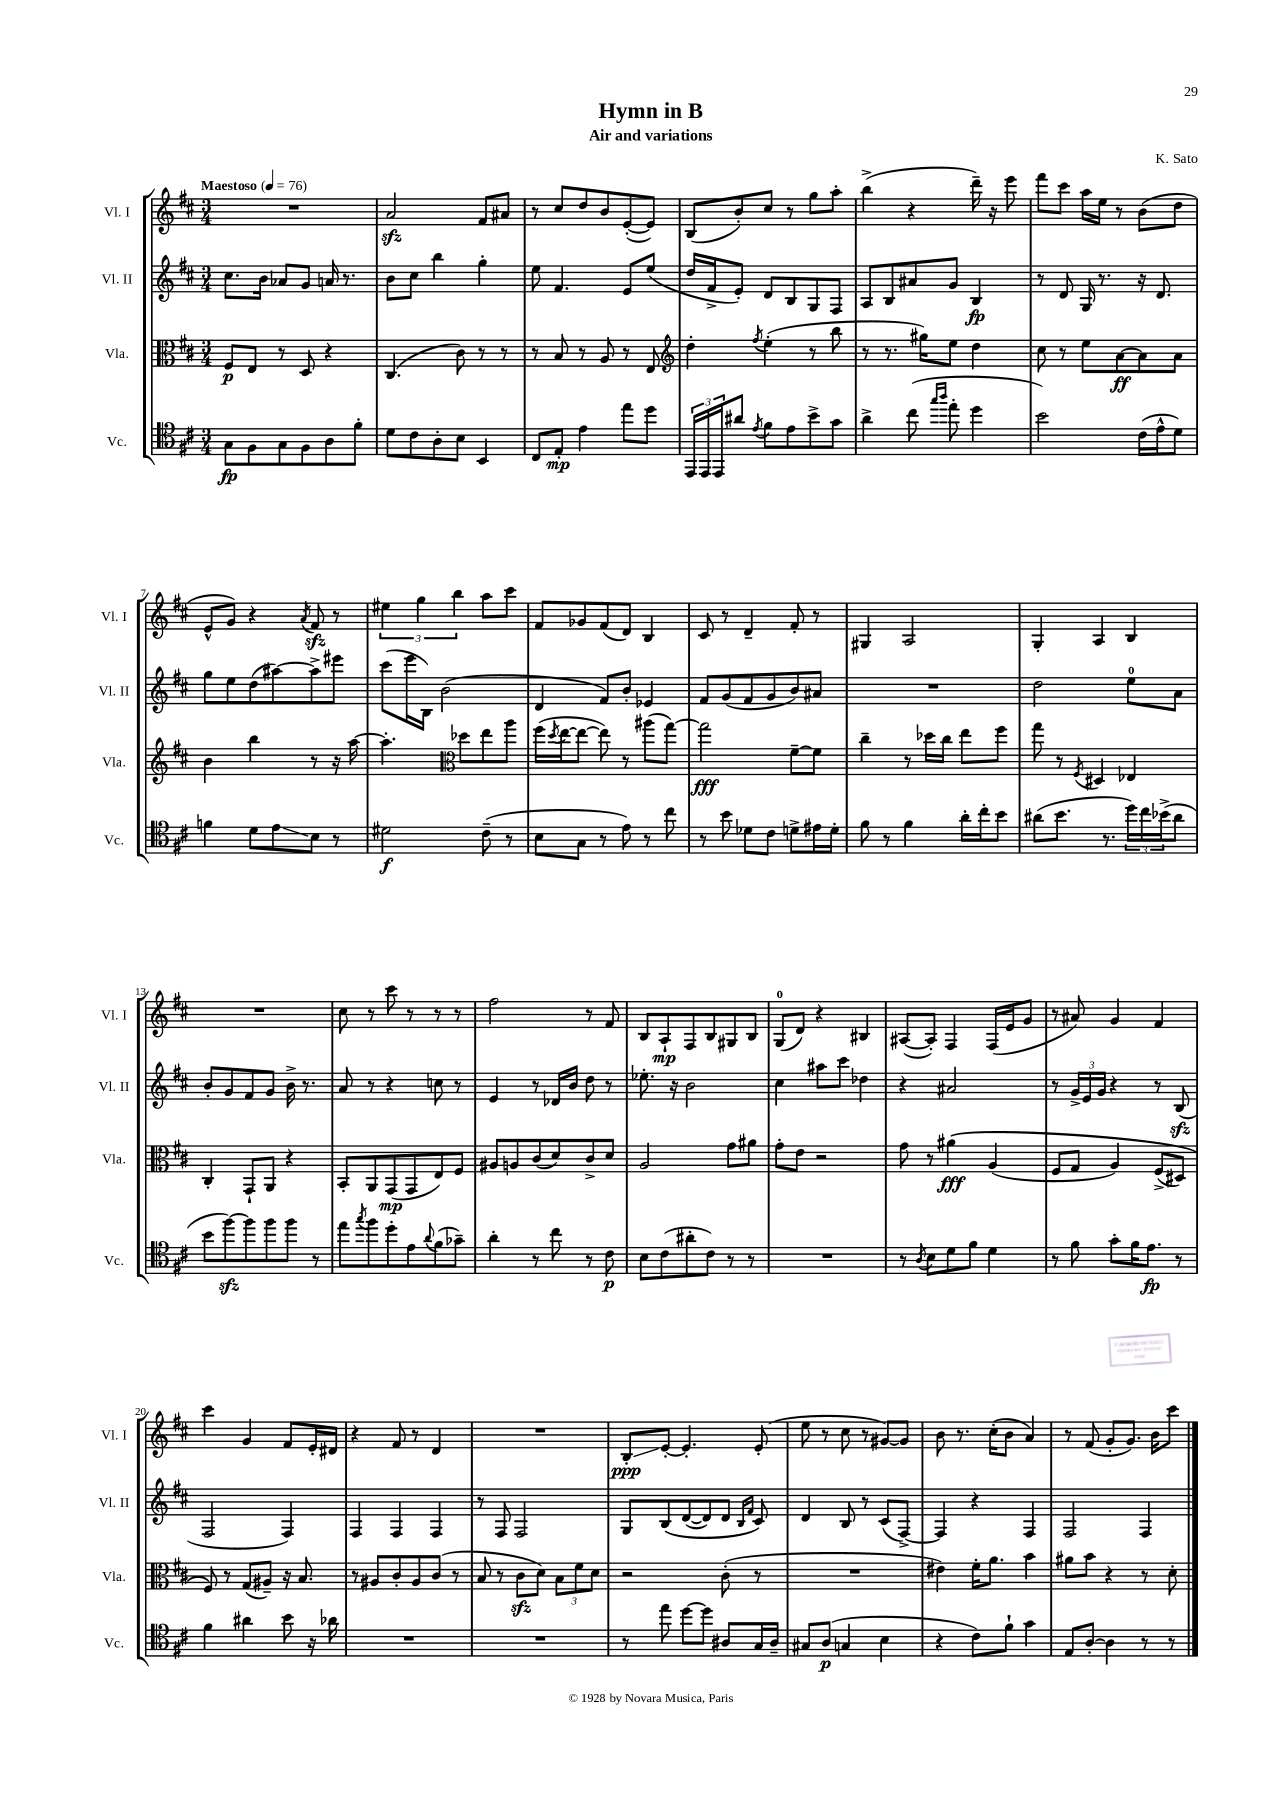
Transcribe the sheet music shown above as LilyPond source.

\header { title = "Hymn in B" composer = "K. Sato" subtitle = "Air and variations" }
<<
\new StaffGroup <<
\new Staff = "s0" \with { instrumentName = "Vl. I" shortInstrumentName = "Vl. I" } {
    \clef treble \key d \major \numericTimeSignature \time 3/4 \tempo "Maestoso" 4 = 76
    R2. |
    a'2\sfz fis'8 ais'8 |
    r8 cis''8 d''8 b'8 e'8~-.( e'8) |
    b8( b'8-.) cis''8 r8 g''8 a''8-. |
    b''4->( r4 d'''16--) r16 e'''8 |
    fis'''8 cis'''8 a''16 e''16 r8 b'8( d''8 |
    e'8-^ g'8) r4 \acciaccatura { a'8 } fis'8\sfz r8 |
    \tuplet 3/2 { eis''4 g''4 b''4 } a''8 cis'''8 |
    fis'8 ges'8 fis'8( d'8) b4 |
    cis'8 r8 d'4-- fis'8-. r8 |
    gis4 a2 |
    g4-. a4 b4 |
    R2. |
    cis''8 r8 cis'''8 r8 r8 r8 |
    fis''2 r8 fis'8 |
    b8 a8-!\mp fis8 b8 gis8 b8 |
    g8-0( d'8) r4 bis4 |
    ais8~( ais8-.) fis4 fis16( e'16 g'8 |
    r8 ais'8) g'4 fis'4 |
    cis'''4 g'4 fis'8 e'16-. dis'16 |
    r4 fis'8 r8 d'4 |
    R2. |
    b8-.\glissando\ppp e'8~-. e'4.-. e'8-.( |
    e''8 r8 cis''8 r8 gis'8~) gis'8 |
    b'8 r8. cis''16-.( b'8 a'4) |
    r8 fis'8( g'8-. g'8.) b'16 cis'''8 \bar "|." |
}
\new Staff = "s1" \with { instrumentName = "Vl. II" shortInstrumentName = "Vl. II" } {
    \clef treble \key d \major \numericTimeSignature \time 3/4
    cis''8. b'16 aes'8 g'8 a'16 r8. |
    b'8 cis''8 b''4 g''4-. |
    e''8 fis'4. e'8 e''8( |
    d''16 fis'16-> e'8-.) d'8 b8 g8 fis8 |
    a8 b8 ais'8 g'8 b4\fp |
    r8 d'8 g16 r8. r16 d'8. |
    g''8 e''8 d''8( ais''8~) ais''8-> eis'''8 |
    cis'''8( e'''16 b16) b'2( |
    d'4 fis'8) b'8-. ees'4 |
    fis'8 g'8( fis'8 g'8 b'8) ais'8 |
    R2. |
    d''2 e''8-0 a'8 |
    b'8-. g'8 fis'8 g'8 b'16-> r8. |
    a'8 r8 r4 c''8 r8 |
    e'4 r8 des'16 b'16 d''8 r8 |
    ees''8.-. r16 b'2 |
    cis''4 ais''8 cis'''8 des''4 |
    r4 ais'2 |
    r8 \tuplet 3/2 { g'16-> e'16 g'16 } r4 r8 b8\sfz( |
    fis2 fis4) |
    fis4 fis4 fis4 |
    r8 fis8 fis2 |
    g8 b8\( d'8~( d'8) d'8 \grace { b16 fis'16 } cis'8\) |
    d'4 b8 r8 cis'8( fis8~->) |
    fis4 r4 fis4 |
    fis2 fis4 \bar "|." |
}
\new Staff = "s2" \with { instrumentName = "Vla." shortInstrumentName = "Vla." } {
    \clef alto \key d \major \numericTimeSignature \time 3/4
    fis8\p e8 r8 d8 r4 |
    cis4.( cis'8) r8 r8 |
    r8 b8 r8 a8 r8 e8 |
    \clef treble d''4-. \acciaccatura { fis''8 } e''4-.( r8 b''8 |
    r8 r8. gis''16) e''8 d''4 |
    cis''8 r8 e''8 a'8~\ff a'8 a'8 |
    b'4 b''4 r8 r16 a''16~ |
    a''4.-. \clef alto des''8 e''8 a''8 |
    fis''16( \acciaccatura { d''8 } e''16~ e''8~ e''8) r8 ais''8( g''8~) |
    g''2\fff fis'8~-- fis'8 |
    cis''4-- r8 des''16 cis''16 e''8 fis''8 |
    g''8 r8 \acciaccatura { fis8 } dis4 ees4 |
    cis4-. g,8-! a,8 r4 |
    b,8-. a,8 g,8\mp( g,8 e8) fis8 |
    ais8 a8 cis'8( d'8) cis'8-> d'8 |
    a2 g'8 ais'8 |
    g'8-. e'8 r2 |
    g'8 r8 ais'4\fff\( a4( |
    fis8 g8 a4) fis8->( dis8) |
    fis8\) r8 g8( ais8--) r16 b8. |
    r8 ais8 cis'8-. ais8 cis'8( r8 |
    b8 r8 cis'8\sfz d'8) \tuplet 3/2 { b8 fis'8 d'8 } |
    r2 cis'8-.( r8 |
    R2. |
    eis'4) fis'16-. a'8. b'4 |
    ais'8 b'8 r4 r8 d'8-. \bar "|." |
}
\new Staff = "s3" \with { instrumentName = "Vc." shortInstrumentName = "Vc." } {
    \clef tenor \key d \major \numericTimeSignature \time 3/4
    g8\fp fis8 g8 fis8 a8 fis'8-. |
    d'8 cis'8 a8-. b8 b,4 |
    cis8 e8-.\mp e'4 e''8 d''8 |
    \tuplet 3/2 { e,16 e,16 e,16 } ais'8 \acciaccatura { e'8 } fis'8 e'8 b'8-> g'8 |
    a'4-> cis''8( \grace { g''16 a''16 } e''8-. d''4 |
    b'2) cis'16( e'16-^ d'8) |
    f'4 d'8 e'8\glissando b8 r8 |
    dis'2\f cis'8--( r8 |
    b8 g8 r8 e'8) r8 cis''8 |
    r8 b'8 des'8 cis'8 d'8-> eis'16 d'16-. |
    fis'8 r8 fis'4 a'16-. cis''16-. b'8 |
    ais'8( b'8. r8. \tuplet 3/2 { d''16) cis''16 bes'16->( } ais'8 |
    b'8 fis''8~\sfz) fis''8 fis''8 fis''8 r8 |
    e''8 \acciaccatura { g''8 } fis''8 d''8-. e'8 \appoggiatura { a'8 } fis'8( ges'8--) |
    a'4-. r8 cis''8 r8 cis'8\p |
    b8 cis'8( ais'8-. cis'8) r8 r8 |
    R2. |
    r8 \acciaccatura { a8 } b8 d'8 fis'8 d'4 |
    r8 fis'8 g'8-. fis'16 e'8.\fp r8 |
    fis'4 ais'4 b'8 r16 aes'16 |
    R2. |
    R2. |
    r8 e''8 d''8~ d''8 ais8 g16 ais16-- |
    gis8 a8\p( g4 b4 |
    r4 cis'8) fis'8-! g'4 |
    e8 a8~-. a4 r8 r8 \bar "|." |
}
>>
>>
